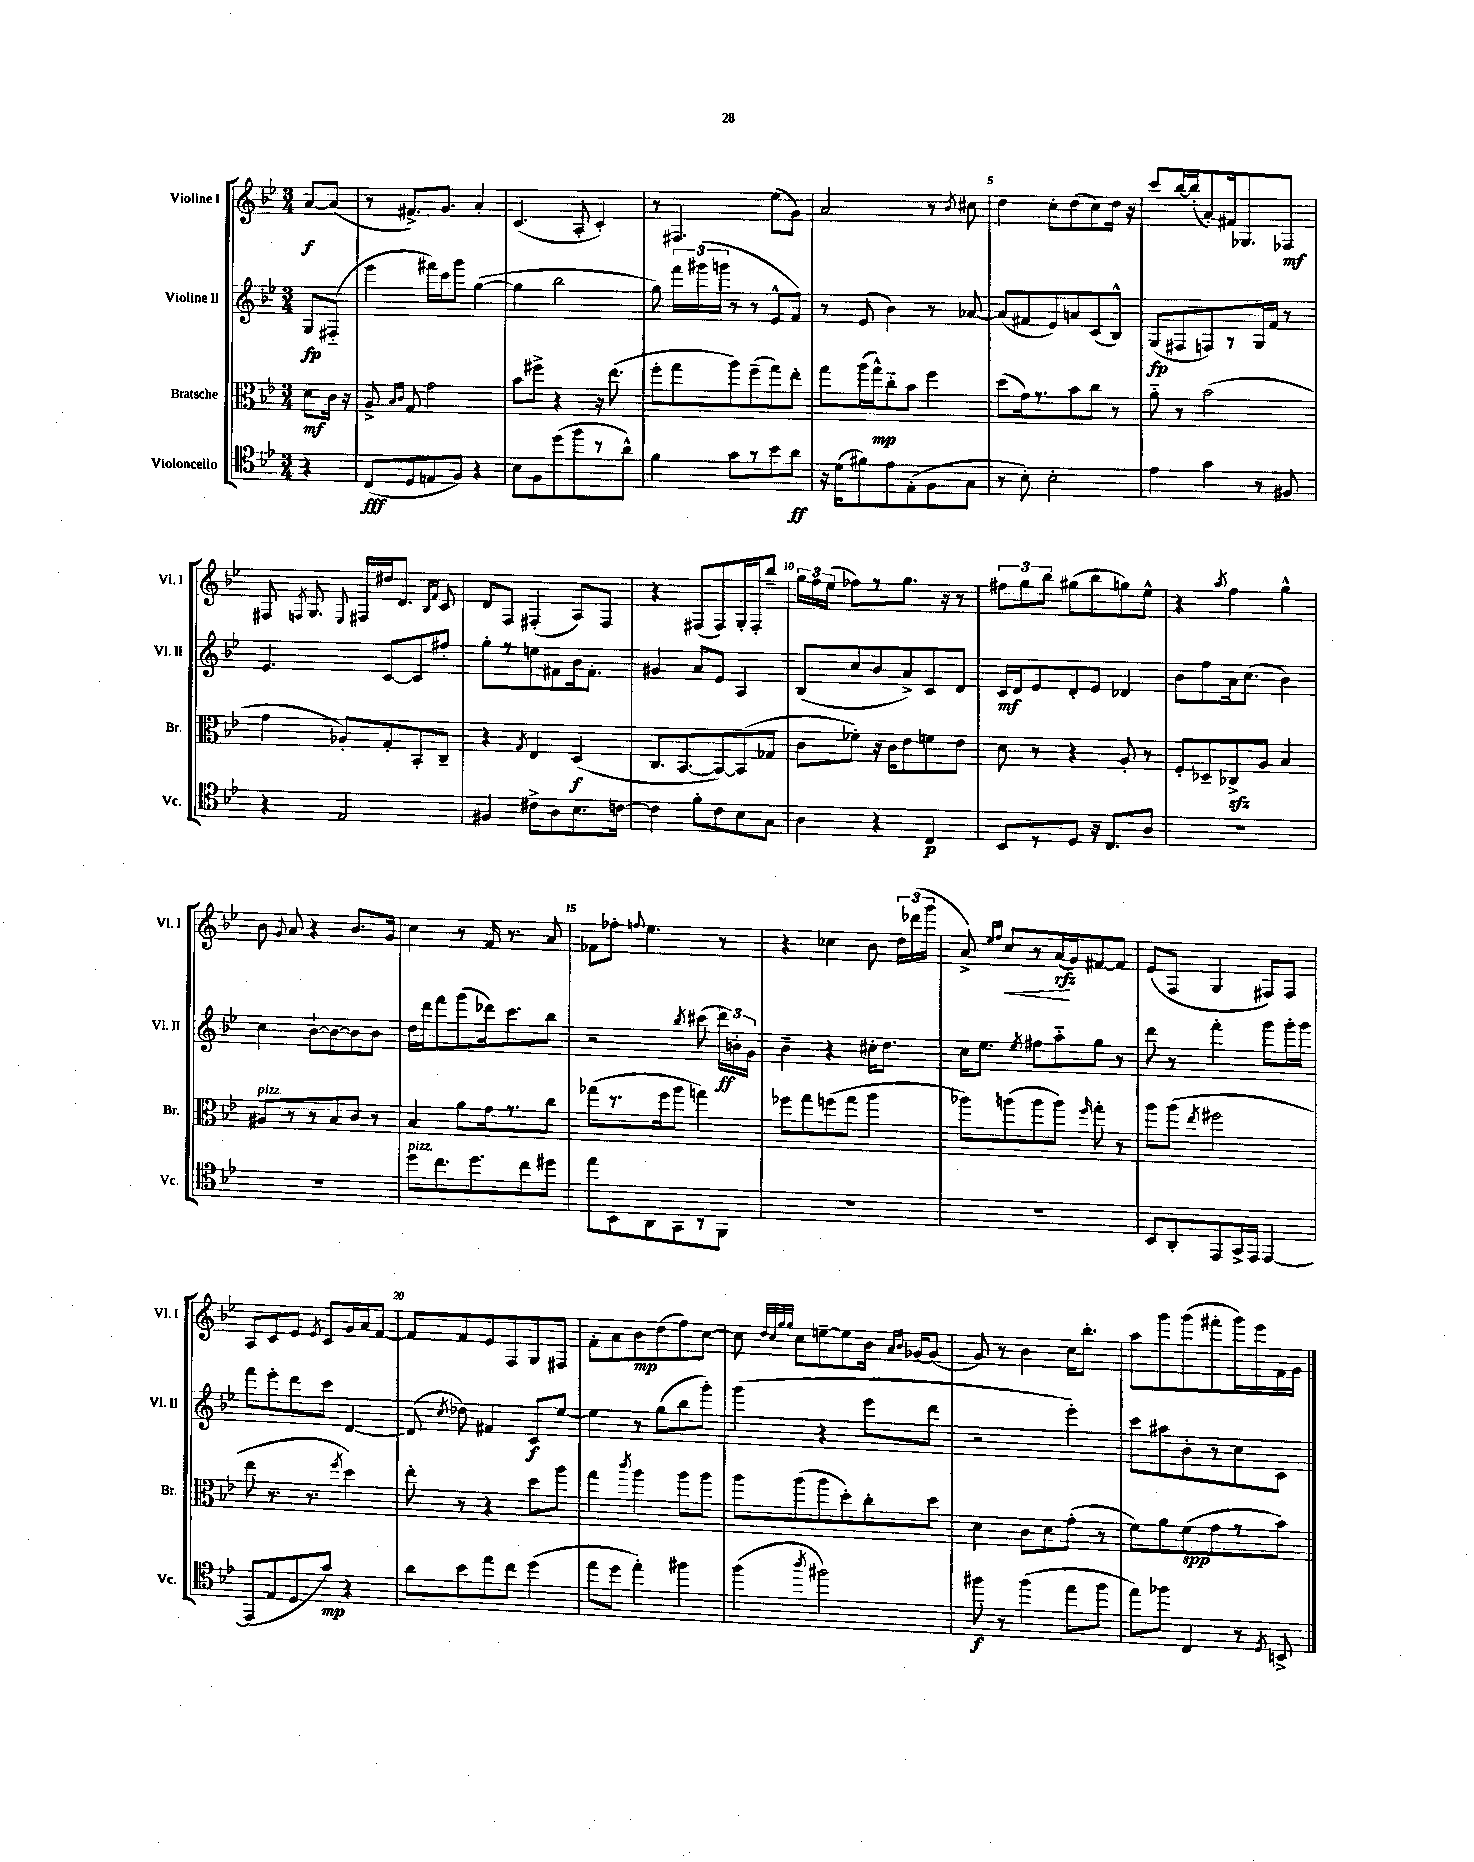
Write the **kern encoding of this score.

**kern	**dynam	**kern	**dynam	**kern	**dynam	**kern	**dynam
*part4	*part4	*part3	*part3	*part2	*part2	*part1	*part1
*staff4	*staff4	*staff3	*staff3	*staff2	*staff2	*staff1	*staff1
*I"Violoncello	*	*I"Bratsche	*	*I"Violine II	*	*I"Violine I	*
*I'Vc.	*	*I'Br.	*	*I'Vl. II	*	*I'Vl. I	*
*clefC4	*	*clefC3	*	*clefG2	*	*clefG2	*
*k[b-e-]	*	*k[b-e-]	*	*k[b-e-]	*	*k[b-e-]	*
*M3/4	*	*M3/4	*	*M3/4	*	*M3/4	*
=	=	=	=	=	=	=	=
4r	.	8d\L	mf	8G/L	fp	[8a/L	f
.	.	16c\Jk	.	(8F#X/J	.	(8a/J]	.
.	.	16r	.	.	.	.	.
=1	=1	=1	=1	=1	=1	=1	=1
(8C/L	fff	8A^/	.	4eee-\	.	8r	.
.	.	16qqB-/LL	.	.	.	.	.
.	.	16qqc/JJ	.	.	.	.	.
8D/	.	8G/	.	.	.	8.f#X^/L)	.
8En/	.	2g\	.	16fff#X\LL)	.	.	.
.	.	.	.	16ccc\J	.	8.g/J	.
8F/J)	.	.	.	8ggg\J	.	.	.
4r	.	.	.	([4gg\	.	4a'/	.
=2	=2	=2	=2	=2	=2	=2	=2
8B-\L	.	8b-\L	.	4gg\]	.	(4.c/	.
8F\	.	8ff#X^\J	.	.	.	.	.
(8dd\	.	4r	.	2bb-\	.	.	.
8ff\	.	.	.	.	.	8A'/	.
8r	.	16r	.	.	.	4c'/)	.
.	.	(8.ee-\	.	.	.	.	.
8a^^\J)	.	.	.	.	.	.	.
=3	=3	=3	=3	=3	=3	=3	=3
4f\	.	8ff'\L	.	8gg\)	.	8r	.
.	.	8gg\	.	24fff\LL	.	4.F#X/	.
.	.	.	.	(24ggg#X\	.	.	.
.	.	.	.	24gggn\JJ	.	.	.
8g\L	.	8aa\)	.	8r	.	.	.
8r	.	(8ff~\	.	8r	.	.	.
8b-\	.	8gg\)	.	8e-^^/L	.	(8ee-\L	.
8a\J	ff	8ee-'\J	.	8f/J)	.	8g\J)	.
=4	=4	=4	=4	=4	=4	=4	=4
16r	.	8gg\L	.	8r	.	2a/	.
(16d\KL	.	.	.	.	.	.	.
8f#X\)	.	(16aa\L	.	(8e-/	.	.	.
.	.	16gg^^\J)	mp	.	.	.	.
8e-\	.	8cc\	.	4b-\)	.	.	.
(8E-'\	.	8b-\J	.	.	.	.	.
8F\	.	4ff\	.	8r	.	8r	.
.	.	.	.	.	.	8qb-/	.
8G\J	.	.	.	[8a-X/	.	8cc#X\	.
=5	=5	=5	=5	=5	=5	=5	=5
8r	.	(8dd\L	.	(8a-/L]	.	4dd\	.
8B-'\)	.	16g\k)	.	8f#X/	.	.	.
.	.	8.r	.	.	.	.	.
2B-'\	.	.	.	8e-/)	.	8cc'\L	.
.	.	8b-\	.	8an/	.	(8dd\	.
.	.	8cc\J	.	(8c/	.	8cc\)	.
.	.	8r	.	8B-^^/J)	.	16dd\Jk	.
.	.	.	.	.	.	16r	.
=6	=6	=6	=6	=6	=6	=6	=6
4e-\	.	8a\	.	(8G/L	fp	8ccc/L	.
.	.	8r	.	8F#X/	.	[16bb-/L	.
.	.	.	.	.	.	(16bb-'/J]	.
4g\	.	(2b-\	.	8Fn/)	.	8a'/)	.
.	.	.	.	8r	.	16f#X/k	.
.	.	.	.	.	.	8.G-X/	.
8r	.	.	.	16G/L	.	.	.
.	.	.	.	16f/JJ	.	.	.
8F#X/	.	.	.	8r	.	8F-X/J	mf
!!LO:LB:g=z
=7	=7	=7	=7	=7	=7	=7	=7
4r	.	4g\	.	4.e-/	.	8F#X/	.
.	.	.	.	.	.	8qFn/	.
.	.	.	.	.	.	8.G/	.
2E-/	.	8A-X'/L)	.	.	.	.	.
.	.	.	.	.	.	8qqE-/	.
.	.	.	.	.	.	16F#X/LL	.
.	.	8G'/	.	[8c/L	.	16dd#X/J	.
.	.	.	.	.	.	8.d/J	.
.	.	8BB-'/	.	8c/]	.	.	.
.	.	.	.	.	.	16qqB-/LL	.
.	.	.	.	.	.	16qqf/JJ	.
.	.	8C~/J	.	8ff#X'/J	.	8c/	.
=8	=8	=8	=8	=8	=8	=8	=8
4F#X/	.	4r	.	8gg'\L	.	8d/L	.
.	.	.	.	8r	.	8F/J	.
.	.	8qG/	.	.	.	.	.
8c#X^\L	.	4E-/	.	8een\	.	(4F#X'/	.
8A\	.	.	.	8f#X\	.	.	.
8.B-\	.	(4D/	f	16b-\k	.	8A/L)	.
.	.	.	.	8.f#'\J	.	.	.
.	.	.	.	.	.	8F#/J	.
[16cn\Jk	.	.	.	.	.	.	.
=9	=9	=9	=9	=9	=9	=9	=9
4c\]	.	8.C/L	.	4g#X/	.	4r	.
.	.	[8.BB-/	.	.	.	.	.
8f'\L	.	.	.	8a/L	.	(8F#X/L	.
8c\	.	8BB-/_)	.	8e-/J	.	8F#/)	.
8B-\	.	(8BB-/]	.	4A/	.	16G'/L	.
.	.	.	.	.	.	16F#'/J	.
8G\J	.	8G-X/J	.	.	.	8bb-~/J	.
=10	=10	=10	=10	=10	=10	=10	=10
4A\	.	8c\L	.	(8B-/L	.	24gg\LL	.
.	.	.	.	.	.	24ff\	.
.	.	.	.	.	.	(24ee-\JJ	.
.	.	8f-X'\J)	.	8cc/	.	8ff-X\L)	.
4r	.	16r	.	8b-/	.	8r	.
.	.	16c\KL	.	.	.	.	.
.	.	8e-\	.	8a^/)	.	8.gg\J	.
4C/	p	8fn\	.	8c/	.	.	.
.	.	.	.	.	.	16r	.
.	.	8e-\J	.	8d/J	.	8r	.
=11	=11	=11	=11	=11	=11	=11	=11
8BB-/L	.	8d\	.	16c/LL	mf	12ff#X\L	.
.	.	.	.	16d/J	.	.	.
.	.	.	.	.	.	12gg\	.
8r	.	8r	.	8e-/	.	.	.
.	.	.	.	.	.	12bb-\J	.
8D/J	.	4r	.	8d'/	.	(8gg#X\L	.
16r	.	.	.	8e-/J	.	8bb-\	.
8.C/L	.	.	.	.	.	.	.
.	.	8A'/	.	4d-X/	.	8ggn\)	.
8A/J	.	8r	.	.	.	8ee-^^\J	.
=12	=12	=12	=12	=12	=12	=12	=12
2.r	.	8F'/L	.	8b-\L	.	4r	.
.	.	8D-X~/	.	8ff\	.	.	.
.	.	.	.	.	.	8qaa/	.
.	.	8C-Xzz^/	.	16a\k	.	4ff\	.
.	.	.	.	(8.cc\J	.	.	.
.	.	8A/J	.	.	.	.	.
.	.	4B-/	.	4b-\)	.	4gg^^\	.
!!LO:LB:g=z
=13	=13	=13	=13	=13	=13	=13	=13
!	!	!LO:TX:a:i:t=pizz.	!	!	!	!	!
2.r	.	8A#X/L	.	4cc\	.	8b-\	.
.	.	.	.	.	.	8qqg/	.
.	.	8r	.	.	.	8a/	.
.	.	8r	.	[8b-`\L	.	4r	.
.	.	8B-/	.	8b-\_	.	.	.
.	.	8c/J	.	8b-\]	.	8.b-/L	.
.	.	8r	.	8b-\J	.	.	.
.	.	.	.	.	.	16g/Jk	.
=14	=14	=14	=14	=14	=14	=14	=14
!LO:TX:a:i:t=pizz.	!	!	!	!	!	!	!
8dd\L	.	4B-/	.	16dd\LL	.	4cc\	.
.	.	.	.	16ddd\J	.	.	.
8.cc\	.	.	.	8fff\	.	.	.
.	.	8a\L	.	(8ggg\	.	8r	.
8.dd\	.	.	.	.	.	.	.
.	.	16g\k	.	16ddd-X\k)	.	16f/	.
.	.	8.r	.	8.ccc\	.	8.r	.
8cc\	.	.	.	.	.	.	.
8dd#X\J	.	8cc\J	.	8bb-\J	.	8a/	.
=15	=15	=15	=15	=15	=15	=15	=15
8ee-\L	.	(8gg-X\L	.	2r	.	8f-X\L	.
8BB-\	.	8.r	.	.	.	8ff-X'\J	.
.	.	.	.	.	.	8qqffn/	.
8AA\	.	.	.	.	.	4.ee-\	.
.	.	16ff\k	.	.	.	.	.
8GG\	.	8aa\J	.	.	.	.	.
.	.	.	.	8qbb-/	.	.	.
8r	.	4ggn\)	.	(8ccc#X\	.	.	.
8FF\J	.	.	.	24ddd\LL)	ff	8r	.
.	.	.	.	24bn'\	.	.	.
.	.	.	.	24g\JJ	.	.	.
=16	=16	=16	=16	=16	=16	=16	=16
2.r	.	8ff-X\L	.	4b-~\	.	4r	.
.	.	8gg\	.	.	.	.	.
.	.	(8ffn\	.	4r	.	4cc-X\	.
.	.	8gg\J	.	.	.	.	.
.	.	4aa\	.	16cc#X'\KL	.	8b-\	.
.	.	.	.	8.dd\J	.	.	.
.	.	.	.	.	.	24dd\LL	.
.	.	.	.	.	.	(24ddd-X\	.
.	.	.	.	.	.	24ggg\JJ	.
=17	=17	=17	=17	=17	=17	=17	=17
2.r	.	8aa-X\L)	.	16cc\KL	.	8a^/)	.
.	.	.	.	8.ee-\J	.	.	.
.	.	.	.	.	.	16qqee-/LL	.
.	.	.	.	.	.	16qqff/JJ	.
!	!	!	!	!	!	!	!LO:HP:b
.	.	(8aan\	.	.	.	8cc/L	<
.	.	.	.	8qee-/	.	.	.
.	.	8aa\	.	8ff#X\L	.	8r	.
.	.	8aa\J)	.	8aa\	.	(16a/L	rfz
.	.	.	.	.	.	16g/J)	[
.	.	16qqff/	.	.	.	.	.
.	.	8gg'\	.	8gg\J	.	[8f#X/	.
.	.	8r	.	8r	.	8f#/J]	.
=18	=18	=18	=18	=18	=18	=18	=18
8BB-/L	.	8aa\L	.	8ddd\	.	(8e-/L	.
8AA'/	.	(8aa\J	.	8r	.	8F/J	.
.	.	8qee-/	.	.	.	.	.
8EE-/	.	2ff#X\	.	4fff'\	.	4G/	.
16GG^/L	.	.	.	.	.	.	.
16EE-/JJ	.	.	.	.	.	.	.
[4EE-/	.	.	.	8ggg\L	.	8F#X/L)	.
.	.	.	.	16ggg'\L	.	8F#/J	.
.	.	.	.	16ggg\JJ	.	.	.
!!LO:LB:g=z
=19	=19	=19	=19	=19	=19	=19	=19
(8EE-/L]	.	8ee-\	.	8fff\L	.	8A/L	.
8E-/	.	8.r	.	8eee-'\	.	8c/	.
8D/	.	.	.	8ddd\	.	8e-/J	.
.	.	8.r	.	.	.	.	.
.	.	.	.	.	.	8qe-/	.
8g/J)	mp	.	.	8ccc\J	.	8c/L	.
.	.	8qff/	.	.	.	.	.
4r	.	4dd\)	.	[4d/	.	16g/L	.
.	.	.	.	.	.	16a/J	.
.	.	.	.	.	.	[8f/J	.
=20	=20	=20	=20	=20	=20	=20	=20
8a\L	.	8ee-'\	.	(8d/]	.	8f/L]	.
.	.	.	.	8qcc/	.	.	.
8b-\	.	8r	.	8dd-X\)	.	8f/	.
8ee-\	.	4r	.	4f#X/	.	8e-/	.
8cc\J	.	.	.	.	.	8F/	.
(4dd\	.	8dd\L	.	8c/L	f	8G/	.
.	.	8aa\J	.	[8ee-/J	.	8F#X/J	.
=21	=21	=21	=21	=21	=21	=21	=21
8ee-\L	.	4gg\	.	4ee-\]	.	8f'\L	.
8dd\J	.	.	.	.	.	8a\	.
.	.	8qccc/	.	.	.	.	.
4ee-'\)	.	4aa\	.	8r	.	8b-\	mp
.	.	.	.	(8gg\L	.	(8dd\	.
4ff#X\	.	8aa\L	.	8bb-\	.	8ff\)	.
.	.	8aa\J	.	8ggg'\J)	.	[8cc\J	.
=22	=22	=22	=22	=22	=22	=22	=22
(4ff\	.	8aa\L	.	(4ggg\	.	8cc\]	.
.	.	.	.	.	.	32qqdd/LLL	.
.	.	.	.	.	.	32qqcc/	.
.	.	.	.	.	.	32qqgg/	.
.	.	.	.	.	.	32qqgg/JJJ	.
.	.	(8aa\	.	.	.	8cc\L	.
8qaa/	.	.	.	.	.	.	.
2ff#X\)	.	8aa\	.	4r	.	[8een~\	.
.	.	8dd'\)	.	.	.	8ee\]	.
.	.	8cc'\	.	8eee-\L	.	16b-\Jk	.
.	.	.	.	.	.	16qqa/LL	.
.	.	.	.	.	.	16qqb-/JJ	.
.	.	.	.	.	.	[16g-X/KL	.
.	.	8dd\J	.	8ddd\J	.	(8g-/J]	.
=23	=23	=23	=23	=23	=23	=23	=23
8ff#X\	f	4d\	.	2r	.	8g/)	.
8r	.	.	.	.	.	8r	.
(4ff#\	.	8c\L	.	.	.	4b-\	.
.	.	8d\	.	.	.	.	.
8ee-\L	.	(8g'\J	.	4eee-'\)	.	16cc\KL	.
.	.	.	.	.	.	8.bb-'\J	.
8ff#\J	.	8r	.	.	.	.	.
=24	=24	=24	=24	=24	=24	=24	=24
8ee-\L)	.	8f\L)	.	8ccc\L	.	8aa\L	.
8ff-X\J	.	8a\	.	8aa#X\	.	8ggg\	.
4C/	.	(8f\	spp	8b-'\	.	(8ggg\	.
.	.	8g\	.	8r	.	8fff#X'\	.
8r	.	8r	.	8cc\	.	16ggg\L)	.
.	.	.	.	.	.	16eee-\	.
8qD/	.	.	.	.	.	.	.
8BBn^/	.	8b-\J)	.	8c\J	.	16f\	.
.	.	.	.	.	.	16g\JJ	.
==	==	==	==	==	==	==	==
*-	*-	*-	*-	*-	*-	*-	*-
